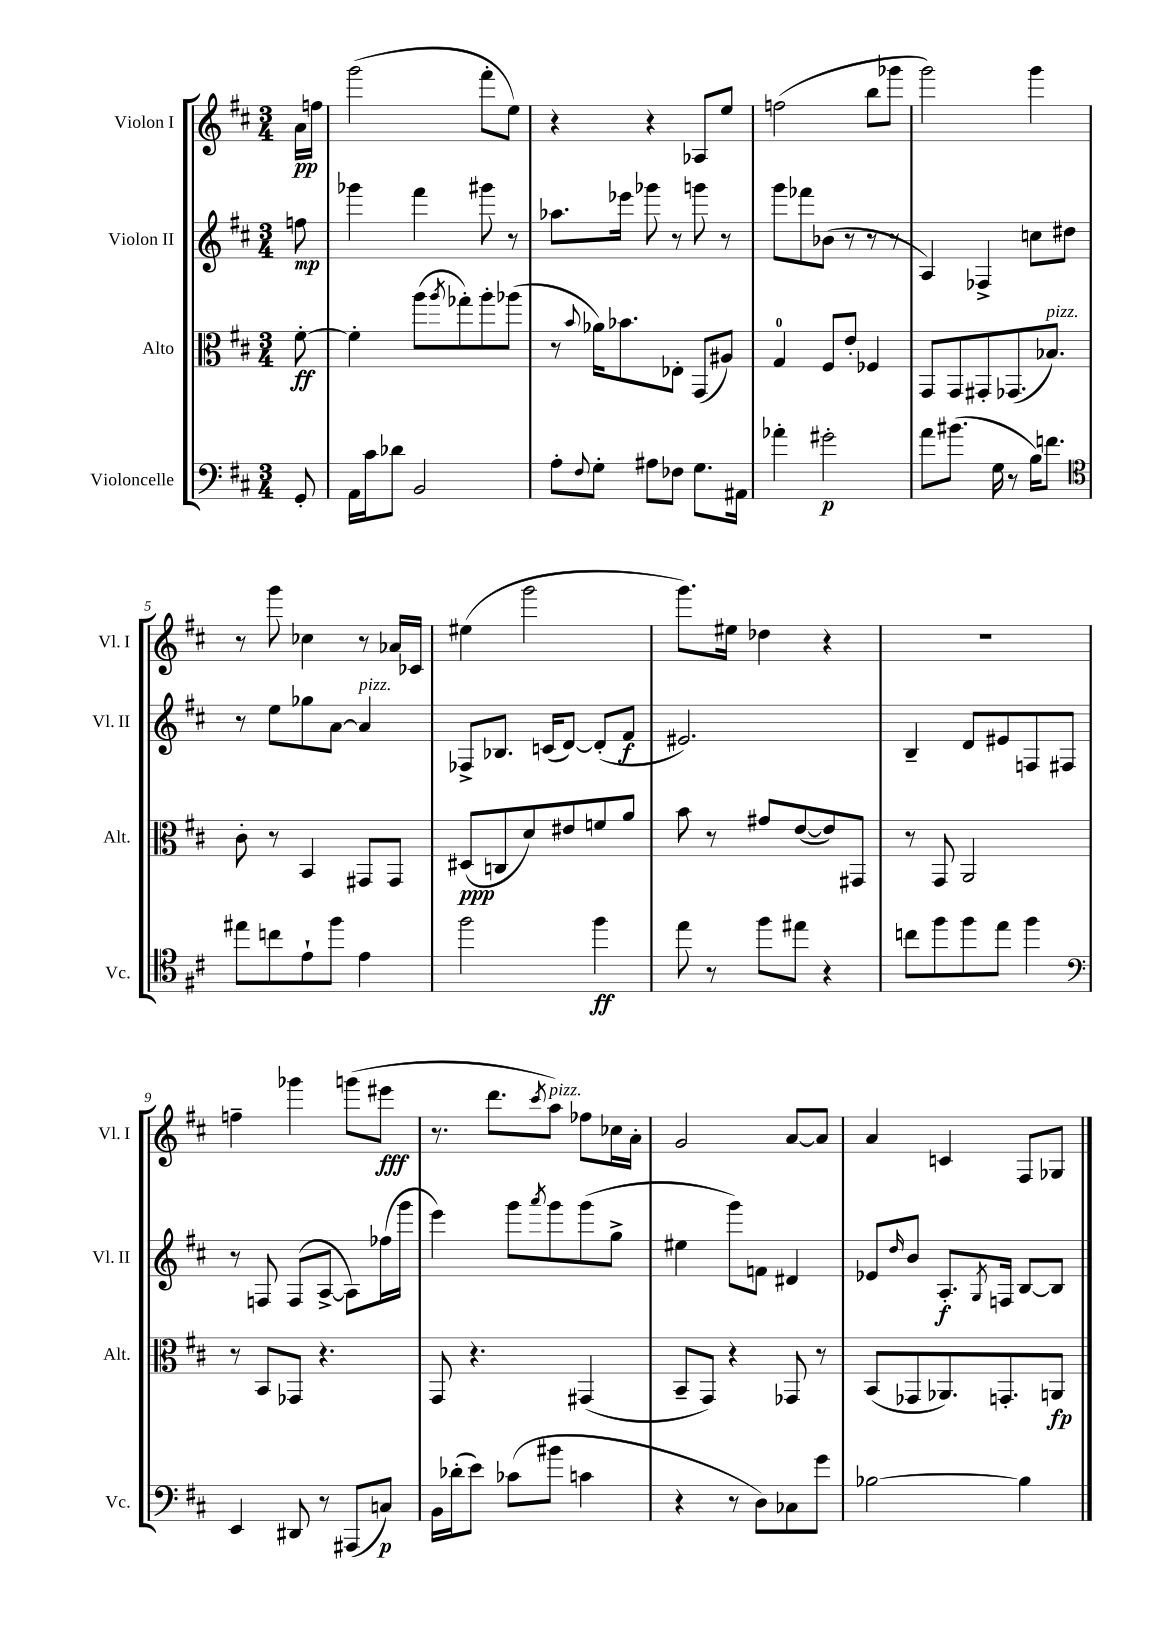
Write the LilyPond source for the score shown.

<<
\new StaffGroup <<
\new Staff = "s0" \with { instrumentName = "Violon I" shortInstrumentName = "Vl. I" } {
    \clef treble \key d \major \numericTimeSignature \time 3/4 \partial 8
    a'16\pp f''16 |
    g'''2( fis'''8-. e''8) |
    r4 r4 aes8 e''8 |
    f''2( b''8 ges'''8 |
    g'''2) g'''4 |
    r8 g'''8 ces''4 r8 aes'16 ces'16 |
    eis''4( g'''2 |
    g'''8.) eis''16 des''4 r4 |
    R2. |
    f''4-- ges'''4 g'''8( eis'''8\fff |
    r8. d'''8. \acciaccatura { cis'''8 } a''8^\markup { \italic "pizz." }) fes''8 ces''16 a'16-. |
    g'2 a'8~ a'8 |
    a'4 c'4 fis8 ges8 \bar "|." |
}
\new Staff = "s1" \with { instrumentName = "Violon II" shortInstrumentName = "Vl. II" } {
    \clef treble \key d \major \numericTimeSignature \time 3/4 \partial 8
    f''8\mp |
    ges'''4 fis'''4 gis'''8 r8 |
    aes''8. ees'''16 ges'''8 r8 g'''8 r8 |
    g'''8 fes'''8 bes'8( r8 r8 r8 |
    a4) fes4-> c''8 dis''8 |
    r8 e''8 ges''8 a'8~ a'4^\markup { \italic "pizz." } |
    fes8-> bes8. c'16( d'8~) d'8-.( fis'8\f |
    eis'2.) |
    b4-- d'8 eis'8 f8 fis8 |
    r8 f8 f8( a8~-> a8) fes''16( g'''16 |
    e'''4) g'''8 \acciaccatura { a'''8 } g'''8 g'''8( g''8-> |
    eis''4 g'''8) f'8 dis'4 |
    ees'8 \grace { d''16 } b'8 a8.-.\f \acciaccatura { g8 } f16 b8~ b8 \bar "|." |
}
\new Staff = "s2" \with { instrumentName = "Alto" shortInstrumentName = "Alt." } {
    \clef alto \key d \major \numericTimeSignature \time 3/4 \partial 8
    fis'8~-.\ff |
    fis'4-. a''8( \acciaccatura { a''8 } ges''8-.) a''8-. aes''8( |
    r8 \appoggiatura { b'8 } aes'16) bes'8. ees8-. g,8( ais8) |
    g4-0 fis8 e'8-. fes4 |
    g,8 g,8 gis,8-. ges,8.( bes8.^\markup { \italic "pizz." }) |
    cis'8-. r8 b,4 gis,8 gis,8 |
    dis8\ppp( c8 d'8) eis'8 f'8 a'8 |
    b'8 r8 gis'8 e'8~( e'8) gis,8 |
    r8 g,8 a,2 |
    r8 b,8 ges,8 r4. |
    g,8 r4. gis,4( |
    b,8-- g,8) r4 ges,8 r8 |
    b,8( ges,8 aes,8.) g,8.-. a,8\fp \bar "|." |
}
\new Staff = "s3" \with { instrumentName = "Violoncelle" shortInstrumentName = "Vc." } {
    \clef bass \key d \major \numericTimeSignature \time 3/4 \partial 8
    g,8-. |
    a,16 cis'16 des'8 b,2 |
    a8-. \appoggiatura { fis8 } g8-. ais8 fes8 g8. ais,16 |
    aes'4-. gis'2-.\p |
    a'8 bis'8.( g16 r8 b16) f'8. |
    \clef tenor eis''8 c''8 e'8-! fis''8 e'4 |
    fis''2 fis''4\ff |
    e''8 r8 fis''8 eis''8 r4 |
    c''8 fis''8 fis''8 e''8 fis''4 |
    \clef bass e,4 dis,8 r8 ais,,8( c8\p) |
    b,16 des'16-.( e'8) ces'8( bis'8 c'4 |
    r4 r8 d8) ces8 g'8 |
    bes2~ bes4 \bar "|." |
}
>>
>>
